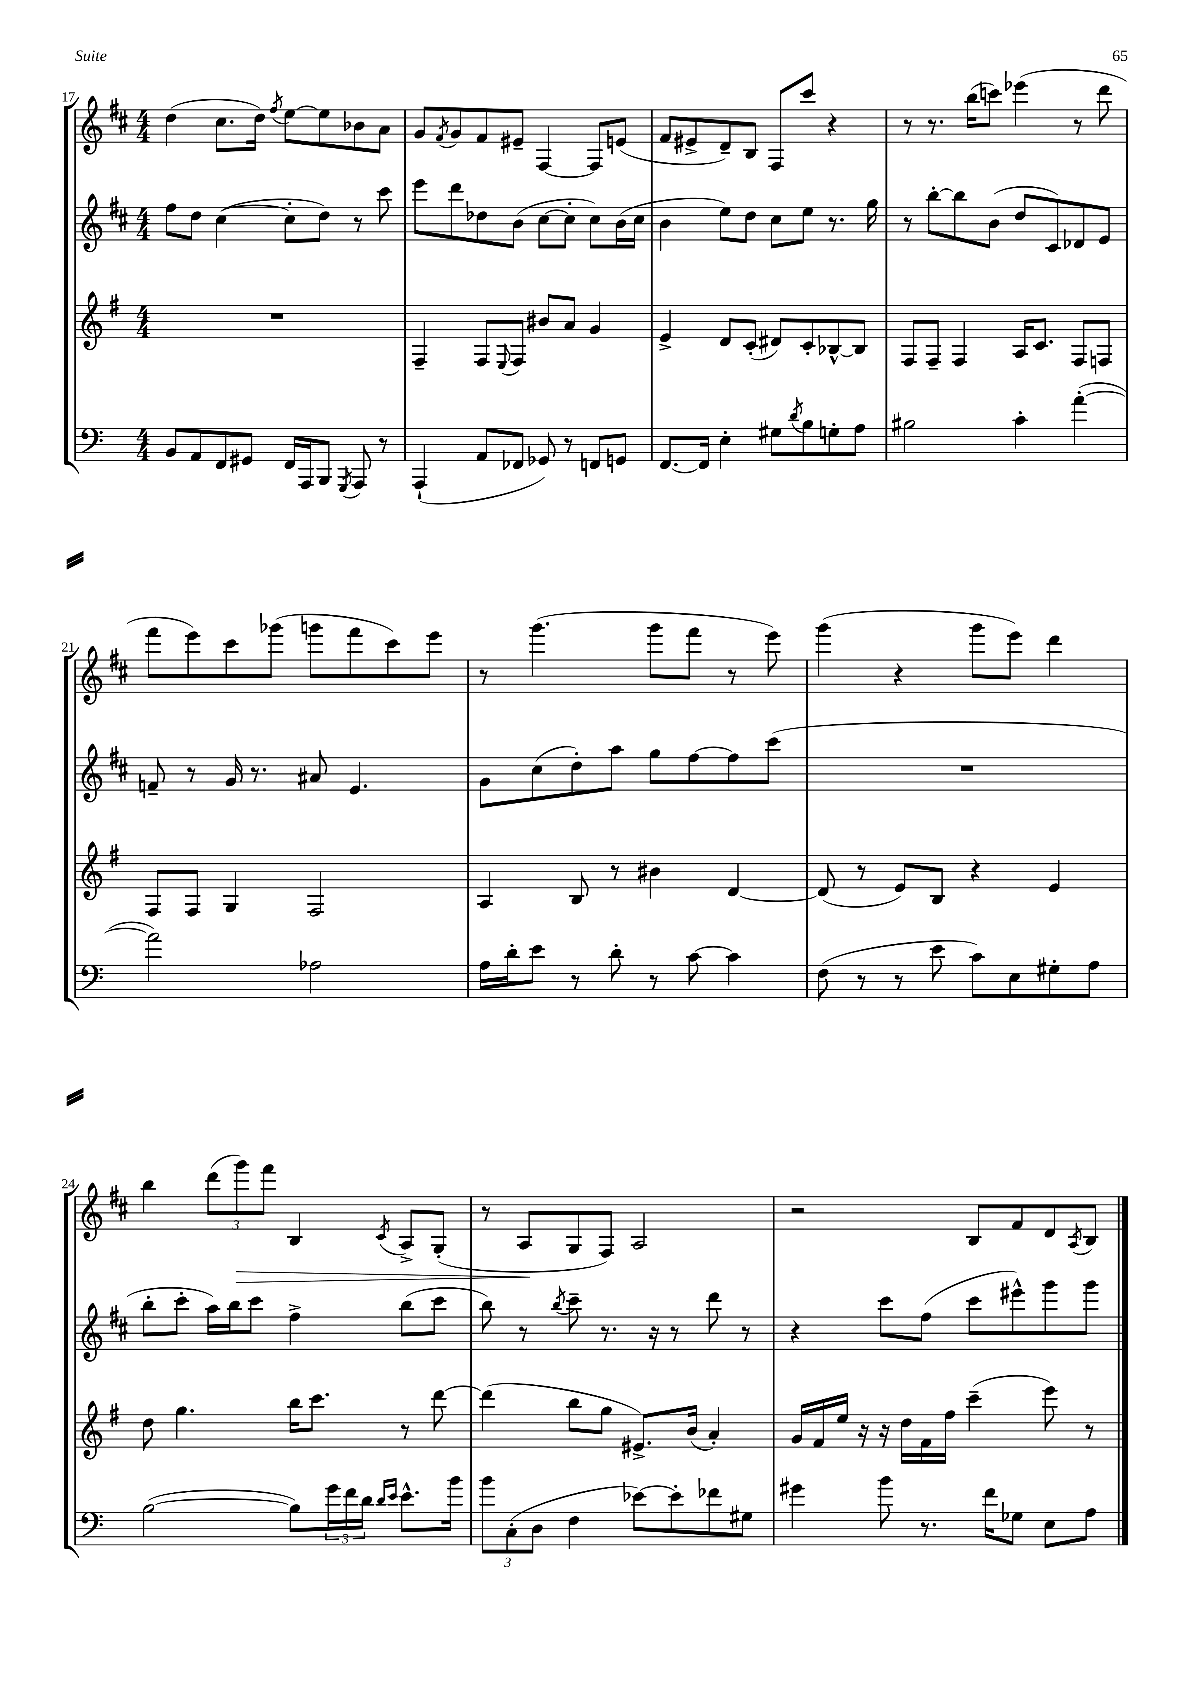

**kern	**kern	**kern	**kern
*staff4	*staff3	*staff2	*staff1
*clefF4	*clefG2	*clefG2	*clefG2
*k[]	*k[f#]	*k[f#c#]	*k[f#c#]
*M4/4	*M4/4	*M4/4	*M4/4
8BB	1r	8ff#	(4dd
8AA	.	8dd	.
8FF	.	([4cc#	8.cc#
8GG#	.	.	.
.	.	.	16dd)
.	.	.	8qff#
16FF	.	8cc#']	[8ee
16AAA	.	.	.
8BBB	.	8dd)	8ee]
8qGGG	.	.	.
8AAA	.	8r	8b-
8r	.	8ccc#	8a
=	=	=	=
(4AAA`	4F#~	8eee	8g
.	.	.	8qf#
.	.	8ddd	8g
8AA	8F#	8dd-	8f#
.	8qqE	.	.
8FF-	8F#	(8b	8e#~
8GG-)	8b#	[8cc#	[4F#
8r	8a	8cc#']	.
8FF	4g	8cc#)	8F#]
8GG	.	(16b	(8e
.	.	16cc#	.
=	=	=	=
[8.FF	4e^	4b	8f#
.	.	.	8e#^
16FF]	.	.	.
4E'	8d	8ee)	8d~)
.	(8c'	8dd	8B
8G#	8d#)	8cc#	8F#
8qd	.	.	.
8B	8c'	8ee	8ccc#
8G'	[8B-^^	8.r	4r
8A	8B-]	.	.
.	.	16gg	.
=	=	=	=
2B#	8F#	8r	8r
.	8F#~	[8bb'	8.r
.	4F#	8bb]	.
.	.	.	(16bb
.	.	(8b	8ccc)
4c'	16A	8dd	(4eee-
.	8.c	.	.
.	.	8c#)	.
([4a'	8F#	8d-	8r
.	8F	8e	8ddd
=	=	=	=
2a])	8F#	8f~	8fff#
.	8F#	8r	8eee)
.	4G	16g	8ccc#
.	.	8.r	.
.	.	.	(8ggg-
2A-	2F#	8a#	8ggg
.	.	4.e	8fff#
.	.	.	8ccc#)
.	.	.	8eee
=	=	=	=
16A	4A	8g	8r
16d'	.	.	.
8e	.	(8cc#	(4.ggg
8r	8B	8dd')	.
8d'	8r	8aa	.
8r	4b#	8gg	8ggg
[8c	.	[8ff#	8fff#
4c]	[4d	8ff#]	8r
.	.	(8ccc#	8eee)
=	=	=	=
(8F	(8d]	1r	(4ggg
8r	8r	.	.
8r	8e)	.	4r
8e	8B	.	.
8c)	4r	.	8ggg
8E	.	.	8eee)
8G#'	4e	.	4ddd
8A	.	.	.
=	=	=	=
([2B	8dd	8bb'	4bb
.	4.gg	8ccc#'	.
.	.	16aa)	(12ddd
.	.	16bb	.
.	.	.	12ggg)
.	.	8ccc#	.
.	.	.	12fff#
8B])	16bb	4ff#^	4B
.	8.ccc	.	.
24g	.	.	.
24f	.	.	.
24d	.	.	.
16qqd	.	.	.
16qqe	.	.	8qc#
8.e^^	8r	(8bb	8A^
.	[8ddd	8ccc#	(8G'
16b	.	.	.
=	=	=	=
12b	(4ddd]	8bb)	8r
(12C'	.	.	.
.	.	8r	8A
12D	.	.	.
.	.	8qbb	.
4F	8bb	8ccc#~	8G
.	8gg	8.r	8F#)
[8e-)	8.e#^)	.	2A
.	.	16r	.
8e-']	.	8r	.
.	(16b	.	.
8f-	4a')	8ddd	.
8G#	.	8r	.
=	=	=	=
4g#	16g	4r	2r
.	16f#	.	.
.	16ee	.	.
.	16r	.	.
8b	16r	8ccc#	.
.	16dd	.	.
8.r	16f#	(8ff#	.
.	16ff#	.	.
.	(4ccc~	8ccc#	8B
16f	.	.	.
8G-	.	8eee#^^)	8f#
8E	8eee)	8ggg	8d
.	.	.	8qA
8A	8r	8ggg	8B
==	==	==	==
*-	*-	*-	*-
